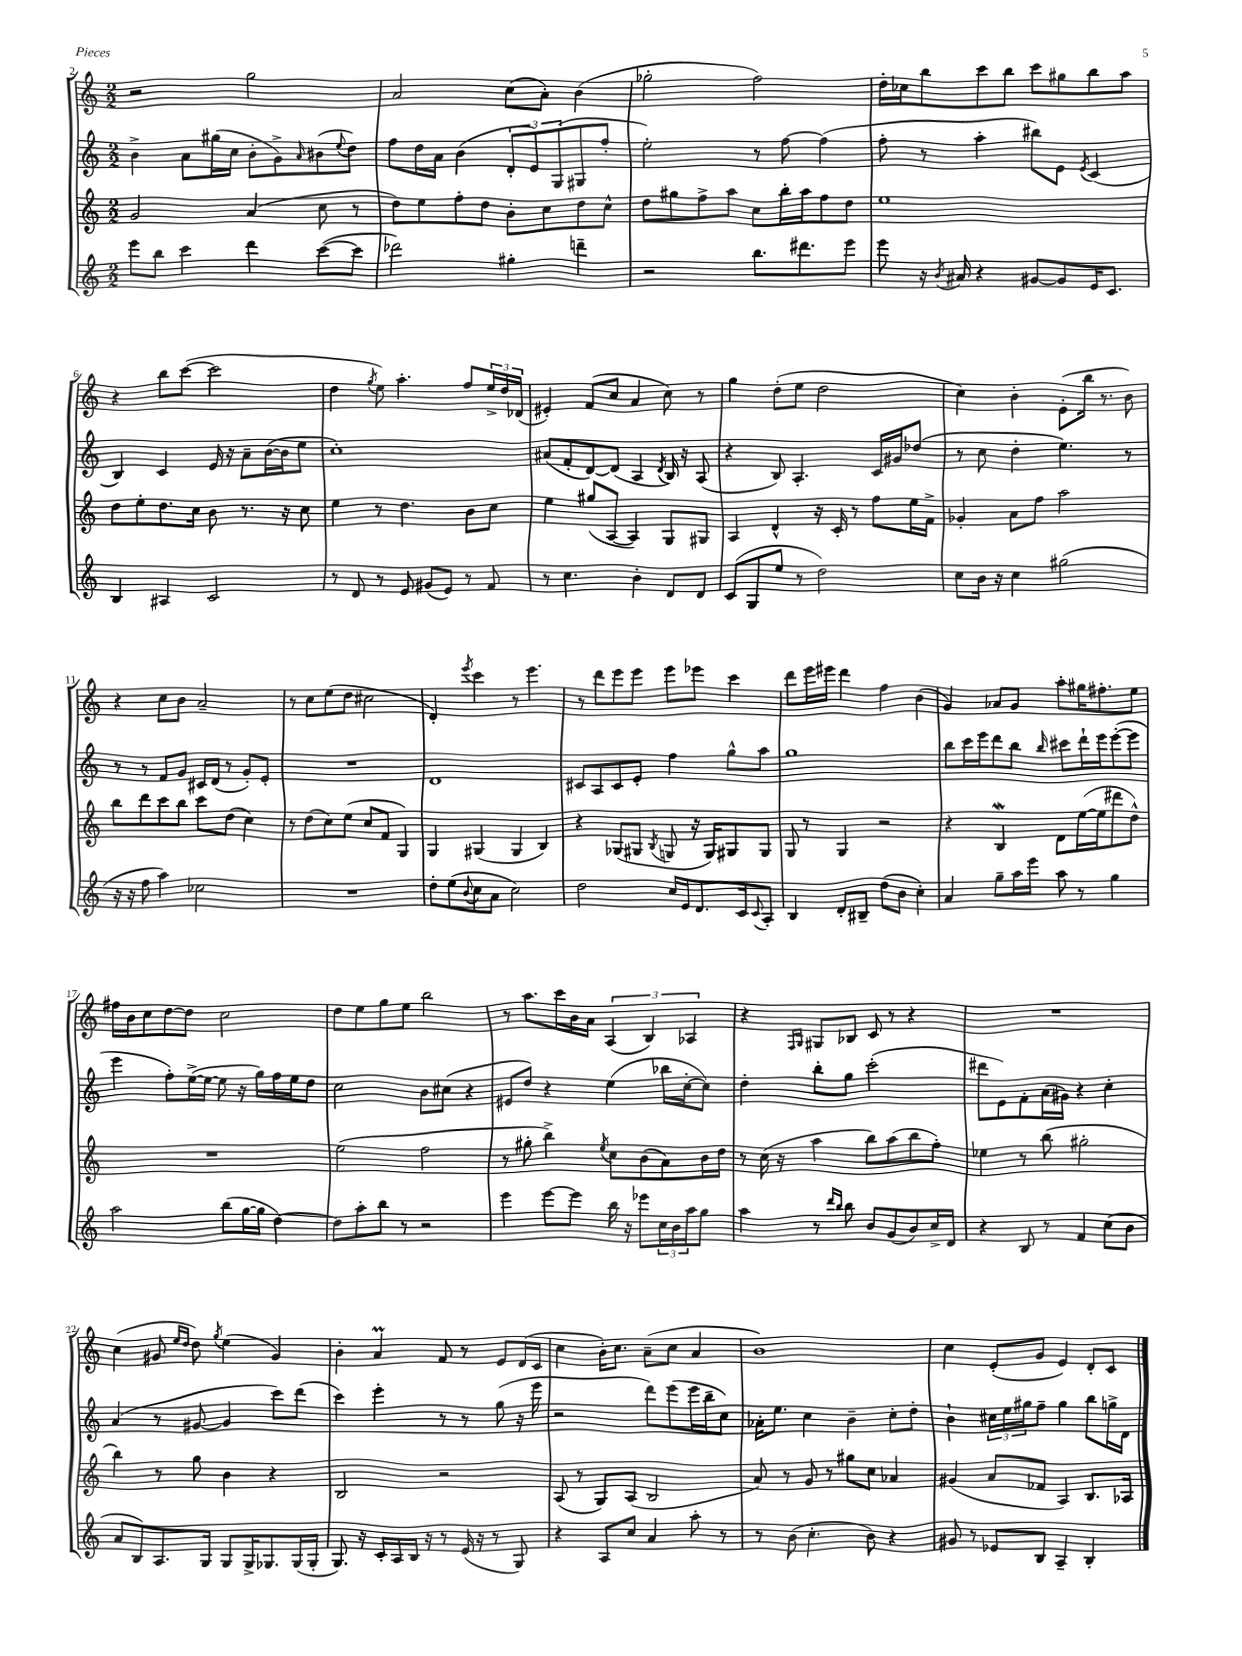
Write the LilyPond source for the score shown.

<<
\new StaffGroup <<
\new Staff = "s0" {
    \clef treble \key c \major \numericTimeSignature \time 2/2
    r2 g''2 |
    a'2 c''8( a'8-.) b'4( |
    ges''2-. f''2) |
    d''16-. ces''16 b''8 c'''8 b''8 c'''8 gis''8 b''8 a''8 |
    r4 b''8 c'''8~( c'''2 |
    d''4 \acciaccatura { g''8 } e''8) a''4.-. f''8 \tuplet 3/2 { e''16-> d''16 des'16( } |
    eis'4-.) f'8( c''8 a'4 c''8) r8 |
    g''4 d''8-.( e''8 d''2 |
    c''4) b'4-. e'8-.( b''16 r8. b'8) |
    r4 c''8 b'8 a'2-- |
    r8 c''8 e''8( d''8 cis''2 |
    d'4-.) \acciaccatura { e'''8 } c'''4 r8 e'''4. |
    r8 d'''8 e'''8 e'''8 e'''8 ees'''8 c'''4 |
    d'''8 e'''16 eis'''16 d'''4 f''4 b'4( |
    g'4) aes'8 g'8 a''8-. gis''16 fis''8.-. e''8 |
    fis''16 b'16 c''8 d''8~ d''8 c''2 |
    d''8 e''8 g''8 e''8 b''2 |
    r8 a''8. c'''16 b'16 a'16 \tuplet 3/2 { a4( b4) aes4 } |
    r4 \grace { f16 g16 } gis8 bes8 c'8 r8 r4 |
    R1 |
    c''4( gis'8 \grace { e''16 d''16 } d''8) \acciaccatura { g''8 } e''4( gis'4) |
    b'4-. a'4\prall f'8 r8 e'8 d'16( c'16 |
    c''4 b'16-.) c''8. a'8--( c''8 a'4 |
    b'1) |
    c''4 e'8-.( g'8 e'4) d'8-. c'8 \bar "|." |
}
\new Staff = "s1" {
    \clef treble \key c \major \numericTimeSignature \time 2/2
    b'4-> a'8 gis''16( c''16 b'8-. g'8->) \grace { a'16 } bis'8( \appoggiatura { e''8 } d''8) |
    f''8 d''16 a'16 b'4( \tuplet 3/2 { d'8-. e'8) g8( } gis8 f''8-. |
    e''2-.) r8 f''8~ f''4( |
    f''8-. r8 a''4-. bis''8) e'8 \acciaccatura { e'8 } c'4( |
    b4) c'4 e'16 r16 a'8-- b'16~( b'16 e''8 |
    c''1-.) |
    ais'8( f'8-. d'8~) d'8( a4 \acciaccatura { d'8 } b16) r16 a8( |
    r4 b8) a4.-. c'16 gis'16 des''8( |
    r8 c''8 d''4-. e''4.) r8 |
    r8 r8 f'8 g'8 cis'16 d'16( r8 g'8-.) e'8-. |
    R1 |
    d'1 |
    cis'8 a8 cis'8 e'8-. f''4 g''8-^ a''8 |
    g''1 |
    b''8 c'''16 e'''16 d'''8 b''8 \grace { b''16 } cis'''8 d'''16-! e'''16 e'''8~-.( e'''8 |
    e'''4 f''8-.) e''16~->( e''16~ e''8 r16 g''16) f''16 e''16 d''8 |
    c''2 b'8 cis''8( r4 |
    eis'8 d''8) r4 e''4( bes''16 c''16~-. c''8) |
    d''4-. b''8-. g''8 c'''2-.( |
    dis'''8 e'8) f'8-. a'16( gis'16) r4 c''4-. |
    a'4( r8 gis'8~ gis'4 c'''8) d'''8( |
    c'''4) e'''4-. r8 r8 g''8( r16 e'''16 |
    r2 d'''8) e'''8( e'''16 b''16-- c''8) |
    aes'16-. e''8. c''4 b'4-- c''8-. d''8-. |
    b'4-! \tuplet 3/2 { cis''16 e''16 gis''16 } f''8-- gis''4 b''8 g''16-> d'16 \bar "|." |
}
\new Staff = "s2" {
    \clef treble \key c \major \numericTimeSignature \time 2/2
    g'2 a'4( c''8 r8 |
    d''8) e''8 f''8-. d''8 b'8-. c''8 d''8 c''8-^ |
    d''8 gis''8 f''8-> a''8 c''8 b''16-. a''16 f''8 d''8 |
    e''1 |
    d''8 e''8-. d''8. c''16 b'8 r8. r16 c''8 |
    e''4 r8 d''4. b'8 c''8 |
    e''4 gis''8( a8~ a4) g8 gis8 |
    a4 d'4-^ r16 c'16-. r8 f''8 e''16 f'16-> |
    ges'4-. a'8 f''8 a''2 |
    b''8 d'''8 c'''8 b''8 c'''8 d''8( c''4) |
    r8 d''8( c''8) e''8( c''8 f'8 g4) |
    g4 gis4( gis4 b4) |
    r4 ges8( gis8 \acciaccatura { b8 } g8 r16 g16) gis8 gis8 |
    g8 r8 g4 r2 |
    r4 b4\mordent d'8 e''16~( e''16 dis'''8 d''8-^) |
    R1 |
    e''2( f''2 |
    r8 gis''8-. b''4->) \acciaccatura { e''8 } c''8 b'8( a'8) b'16 d''16 |
    r8 c''16( r16 a''4 b''8) a''8( b''8 f''8-.) |
    ees''4 r8 b''8( gis''2-. |
    b''4) r8 g''8 b'4 r4 |
    b2 r2 |
    a8( r8 g8) a8( b2 |
    a'8) r8 g'8 r8 gis''8 c''8 aes'4 |
    gis'4( a'8 fes'8 a4) b8. aes16 \bar "|." |
}
\new Staff = "s3" {
    \clef treble \key c \major \numericTimeSignature \time 2/2
    e'''8 b''8 c'''4 d'''4 c'''8~( c'''8 |
    des'''2) gis''4-. d'''4-- |
    r2 b''8. dis'''8. e'''8 |
    e'''8 r16 \acciaccatura { b'8 } ais'16 r4 gis'8~ gis'8 e'16 c'8. |
    b4 ais4 c'2 |
    r8 d'8 r8 e'8 gis'8( e'8) r8 f'8 |
    r8 c''4. b'4-. d'8 d'8 |
    c'8( g8 e''8 r8 d''2) |
    c''8 b'16 r16 c''4 gis''2( |
    r16 r16 f''8 a''4) ces''2 |
    R1 |
    d''8-. e''8( \appoggiatura { b'8 } c''8 a'8 c''2) |
    d''2 c''16 e'16 d'8. c'16 \appoggiatura { c'8 } a8-. |
    b4 d'8-. bis8-- d''8( b'8 c''4-.) |
    a'4 g''8-- a''16 e'''16 a''8 r8 g''4 |
    a''2 b''8( g''16~ g''16 d''4~) |
    d''8 a''8-. b''8 r8 r2 |
    e'''4 e'''8~ e'''8 b''16 r16 ees'''8 \tuplet 3/2 { c''16 b'16 a''16 } g''8 |
    a''4 r8 \grace { d'''16 b''16 } b''8 b'8 g'8( b'8) c''16-> d'16 |
    r4 b8 r8 f'4 c''8( b'8 |
    a'8 b8) a8. g16 g8 g16-> ges8. ges16( ges16-. |
    g8.) r16 c'16-. a16 b16 r16 r8 e'16( r16 r8 g8) |
    r4 a8 c''8 a'4 a''8-. r8 |
    r8 b'8( c''4.-. b'8) r4 |
    gis'8 r8 ees'8 b8 a4-- b4-. \bar "|." |
}
>>
>>
\layout { \context { \Score currentBarNumber = #2 } }
